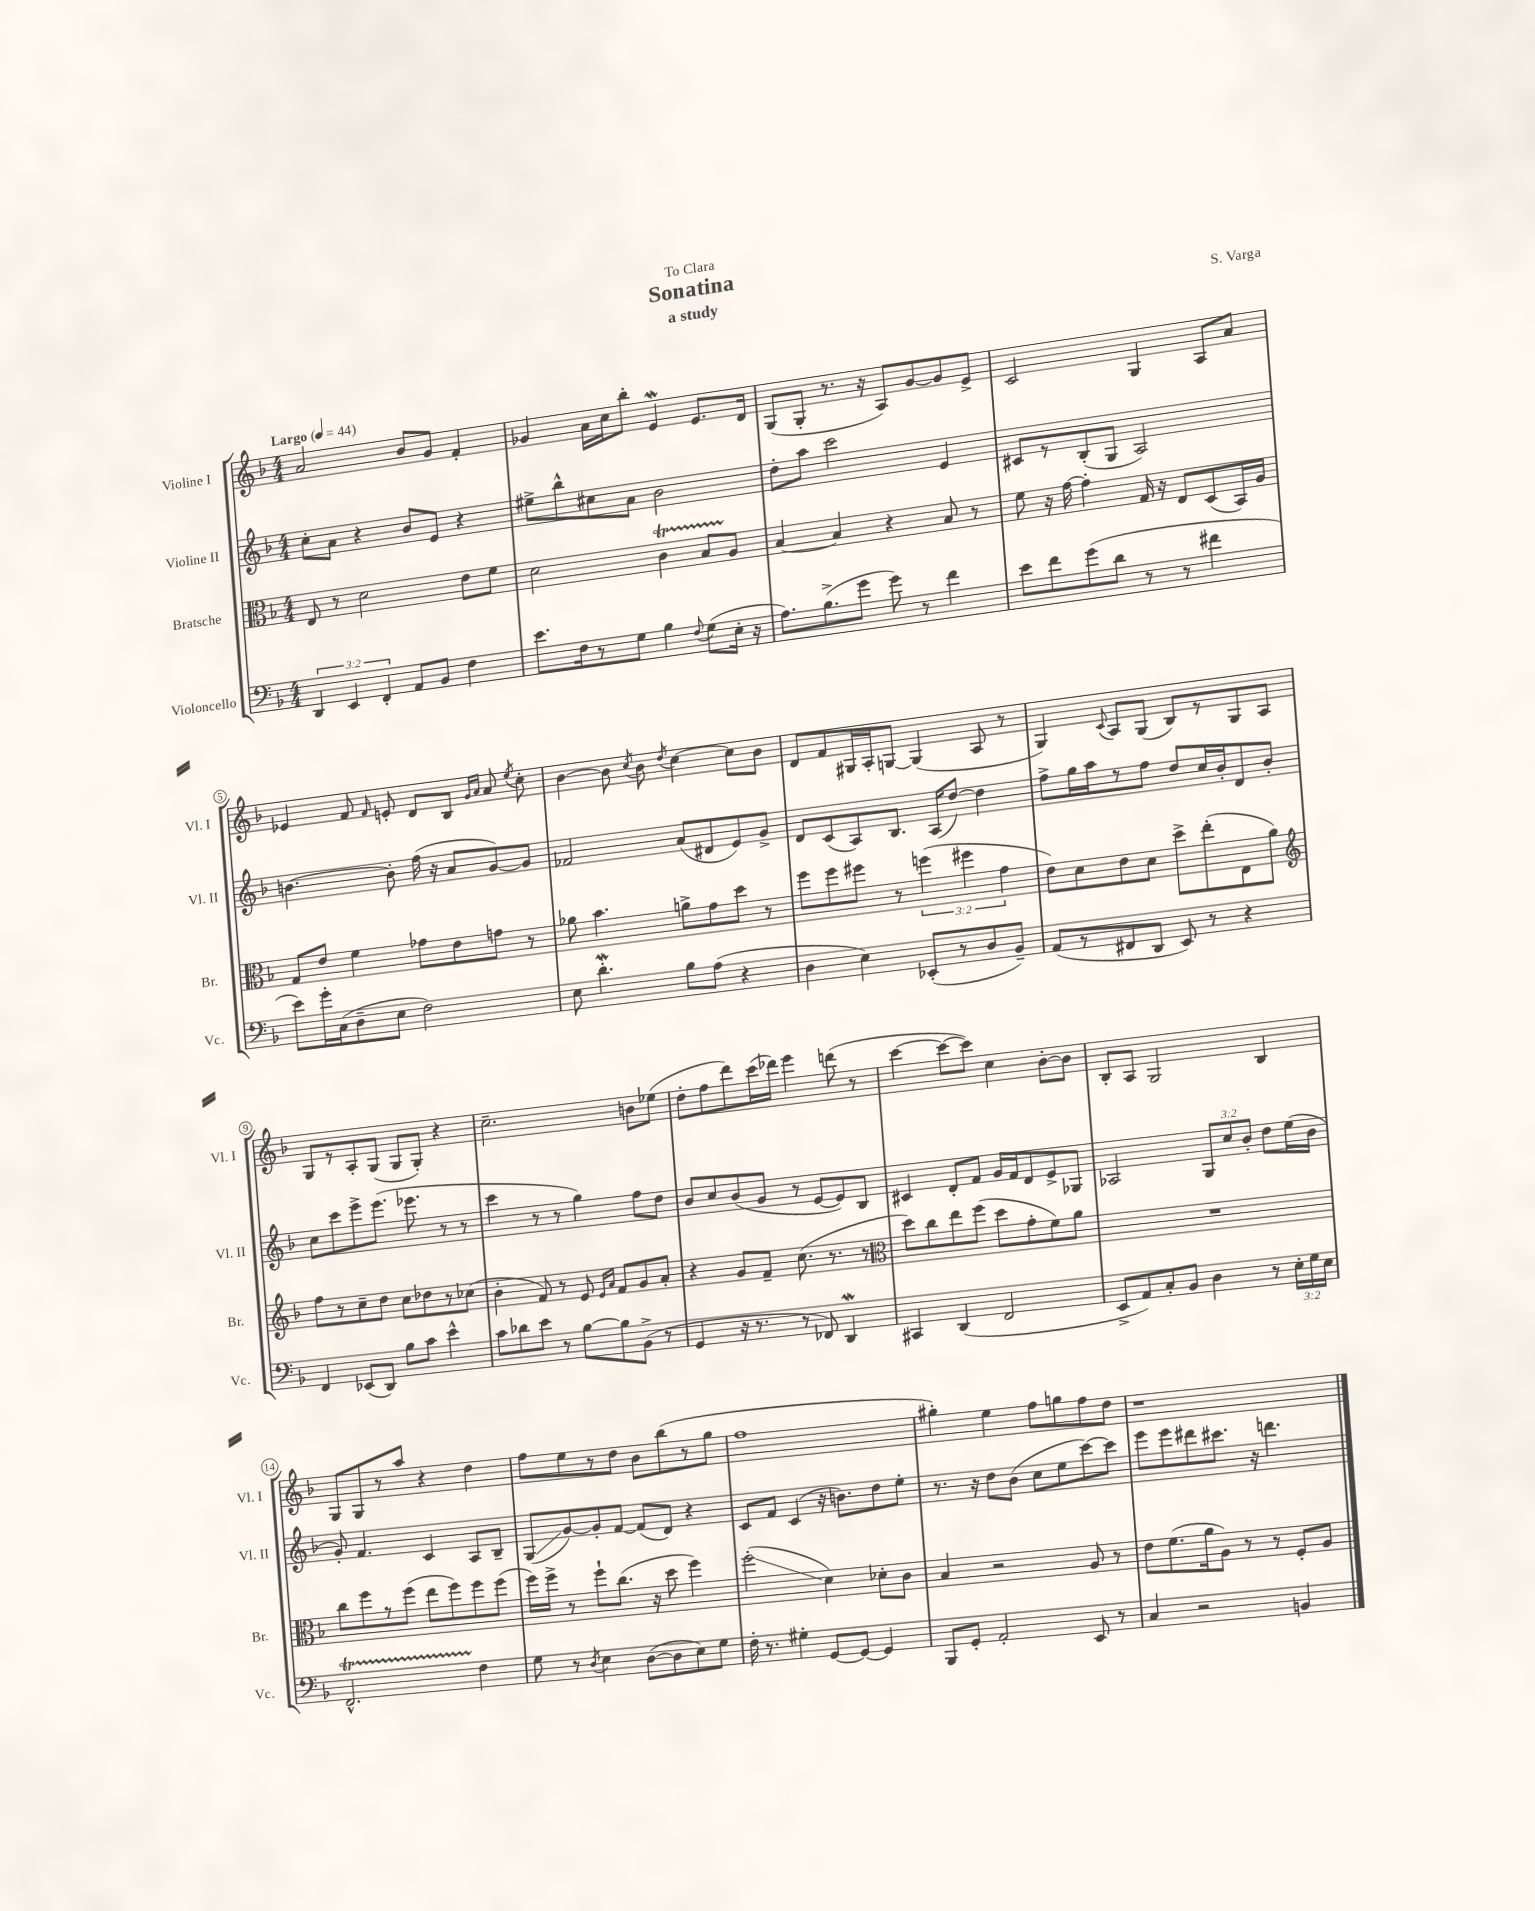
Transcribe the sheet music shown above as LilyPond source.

\header { title = "Sonatina" composer = "S. Varga" subtitle = "a study" dedication = "To Clara" }
<<
\new StaffGroup <<
\new Staff = "s0" \with { instrumentName = "Violine I" shortInstrumentName = "Vl. I" } {
    \clef treble \key f \major \numericTimeSignature \time 4/4 \tempo "Largo" 4 = 44
    \autoBeamOff a'2 bes'8[ g'8] f'4-. |
    ges'4 a'16[ c''16 bes''8]-. e'4\mordent e'8.[ d'16] |
    g8[( g8]-. r8. r16 a8[) g'8~ g'8 e'8]-> |
    c'2 g4 a8[ a'8] |
    ees'4 f'8 \grace { f'16 } e'8-. d'8[ bes8] \grace { g'16[ a'16] } a'8 \acciaccatura { e''8 } c''8-. |
    bes'4~ bes'8 \acciaccatura { c''8 } bes'8 \acciaccatura { d''8 } c''4~ c''8[ bes'8] |
    d'8[ f'8 gis16 a16-. g8]~ g4( a8 r8 |
    g4) \appoggiatura { c'8 } a8[ g8]( bes8[) r8 g8 a8] |
    g8[ r8 a8-. g8]( g8[ g8]-.) r4 |
    c''2.-- b'8[ ees''8]( |
    d''8[-. f''8 d'''8) c'''16( des'''16]) e'''4 d'''8( r8 |
    c'''4~ c'''8[~ c'''8]) c''4 bes'8[~-. bes'8] |
    bes8[-. a8] g2 bes4 |
    g8[ g8 r8 a''8] r4 d''4 |
    f''8[ e''8 r8 d''8] bes'8[ bes''8( r8 g''8] |
    f''1 |
    gis''4-.) e''4 f''8[ g''8 f''8 d''8] |
    r1 \bar "|." |
}
\new Staff = "s1" \with { instrumentName = "Violine II" shortInstrumentName = "Vl. II" } {
    \clef treble \key f \major \numericTimeSignature \time 4/4 \override Staff.TupletNumber.text = #tuplet-number::calc-fraction-text
    \autoBeamOff c''8[-. a'8] r4 bes'8[ e'8] r4 |
    eis''8[-> bes''8-^ cis''8 a'8] bes'2 |
    d''8[-. a''8] c'''2 e'4 |
    cis'8[ r8 bes8-.( g8] a2) |
    b'4.~ b'8-. f''16( r16 a'8[ g'8~) g'8] |
    fes'2 a'8[( dis'8 e'8) g'8]-> |
    d'8[ c'8( a8) bes8.] a16[( d''8]~) d''4 |
    f''8[-> g''16 a''16 r8 f''8] d''8[ c''16 bes'16-. d'8 bes'8]-. |
    c''8[ c'''8 e'''8-> e'''8.]( ees'''8. r8 r8 |
    c'''4 r8 r8 g''4) f''8[ d''8] |
    bes'8[ c''8 bes'8( g'8] r8 e'8[~ e'8) bes8] |
    cis'4 d'8[-. f'8] g'16[ f'16 d'8 e'8-> ges8] |
    aes2 \tuplet 3/2 { g8[ c''8 bes'8]-. } d''8[ e''16( bes'16] |
    g'8-.) f'4. c'4 a8[ bes8]-- |
    g8[\glissando( g'8~) g'8-. f'8]~ f'8[( d'8]) r4 |
    c'8[ f'8] c'4( r16 b'8.[) d''8 e''8]-. |
    r8. r16 d''8[ bes'8]( c''8[ e''8 c'''8~) c'''8] |
    e'''8[ e'''8 dis'''8 cis'''8.] r16 d'''4. \bar "|." |
}
\new Staff = "s2" \with { instrumentName = "Bratsche" shortInstrumentName = "Br." } {
    \clef alto \key f \major \numericTimeSignature \time 4/4 \override Staff.TupletNumber.text = #tuplet-number::calc-fraction-text
    \autoBeamOff e8 r8 d'2 e'8[ f'8] |
    d'2 c'4\startTrillSpan bes8[ a8]\stopTrillSpan |
    bes4~ bes4 r4 bes8 r8 |
    f'8 r16 g'16~ g'4-. g16 r16 e8[ d8( bes,16) a16] |
    g8[ e'8] f'4 ges'8[ e'8 g'8] r8 |
    aes'8 bes'4. a'8[-> g'8 d''8] r8 |
    f''8[ f''8 fis''8] r8 \tuplet 3/2 { f''4( fis''4 g'4 } |
    e'8[) d'8 e'8 d'8] d''8[-> e''8-.( e8 a'8]) |
    \clef treble f''8[ r8 c''8-- d''8] c''8[ des''8 r8 ces''8]( |
    bes'4-. f'8) r8 e'8 \grace { e'16[ a'16] } f'8[ g'8 a'8]-. |
    r4 g'8[ f'8]-- c''8.( r8. r8 |
    \clef alto d''8[) c''8 e''8 f''8]( d''8[ g'8-. f'8) a'8] |
    R1 |
    c''8[ f''8 r8 f''8]( e''8[ f''8) f''8 f''8]( |
    f''16[) f''16]-> r8 f''8[-! c''8.]( r16 d''8 f''4) |
    f''2-.\glissando( d'4) des'8[-. c'8] |
    bes4 r2 a8 r8 |
    e'8[ f'8.( a'16 a8]) r8 r8 f8[-. a8] \bar "|." |
}
\new Staff = "s3" \with { instrumentName = "Violoncello" shortInstrumentName = "Vc." } {
    \clef bass \key f \major \numericTimeSignature \time 4/4 \override Staff.TupletNumber.text = #tuplet-number::calc-fraction-text
    \autoBeamOff \tuplet 3/2 { d,4 e,4 f,4-. } a,8[ bes,8] f4 |
    e'8.[ f16 r8 g8] bes4 \appoggiatura { f8 } g8[( e16]-. r16 |
    a8.[) bes8.->( g'8] g'8) r8 f'4 |
    e'8[ f'8 g'8( d'8] r8 r8 fis'4 |
    e'8[) g'16-. c16( d8-- e8] f2) |
    e8 d'4.-.\mordent bes8[ a8]( r4 |
    d4 e4) ees,8[-.( r8 d8 bes,8]--) |
    a,8[( r8 fis,8 d,8] e,8) r8 r4 |
    f,4 ees,8[( d,8]) bes8[ c'8] e'4-^ |
    c'8[ des'8 e'8] r8 bes8[~ bes8 bes,8]->( r8 |
    g,4 r16 r8. r8 fes,8) d,4\mordent |
    cis,4 d,4( f,2 |
    e,8[-> a,8) c8-. bes,8] d4 r8 \tuplet 3/2 { e16[-. g16 e16] } |
    f,2.-^\startTrillSpan f4\stopTrillSpan |
    g8 r8 \acciaccatura { d8 } e4 d8[~( d8 e8) g8] |
    f16-. r8. gis4-. g,8[~ g,8]~ g,4 |
    bes,,8[ g,8]-. a,2-. e,8 r8 |
    c4 r2 b,4 \bar "|." |
}
>>
>>
\layout { \context { \Score \override BarNumber.stencil = #(make-stencil-circler 0.1 0.3 ly:text-interface::print) } }
